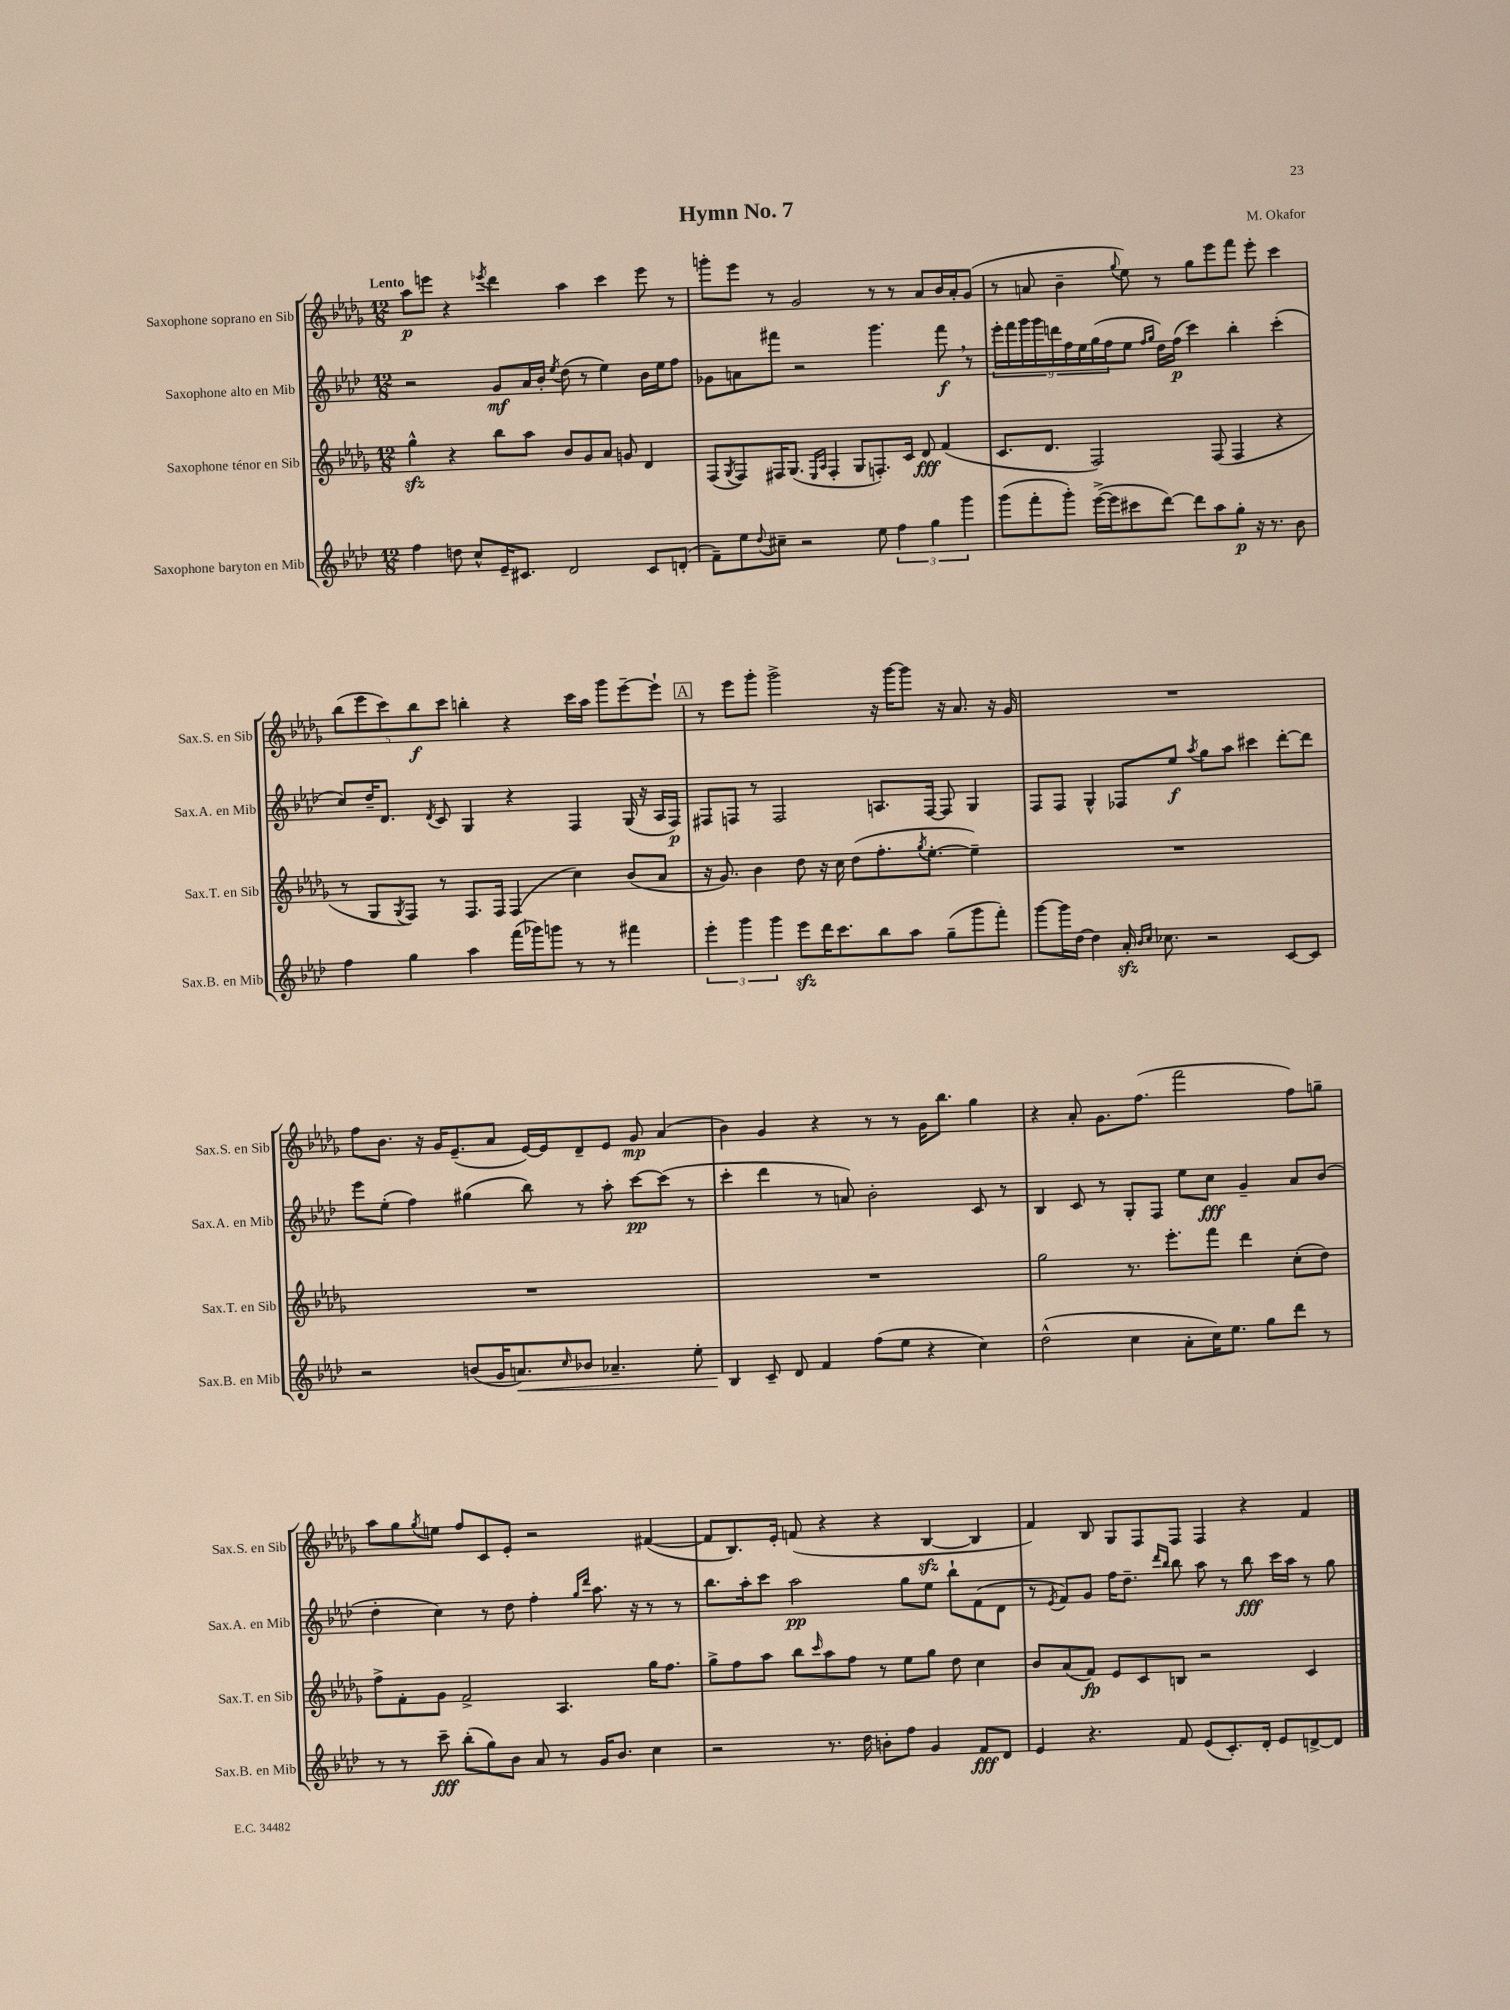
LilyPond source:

\header { title = "Hymn No. 7" composer = "M. Okafor" }
<<
\new StaffGroup <<
\new Staff = "s0" \with { instrumentName = "Saxophone soprano en Sib" shortInstrumentName = "Sax.S. en Sib" } {
    \clef treble \key des \major \numericTimeSignature \time 12/8 \tempo "Lento"
    aes''8\p e'''8 r4 \acciaccatura { ees'''8 } des'''4 aes''4 c'''4 ees'''8 r8 |
    g'''8-. ees'''8 r8 ges'2 r8 r8 aes'8 bes'16 aes'16-. ges'8( |
    r8 a'8 bes'4-- \appoggiatura { ges''8 } ees''8) r8 ges''8 ees'''8 f'''8 ees'''8-. c'''4 |
    \tuplet 5/4 { bes''8( ees'''8 c'''8) bes''8\f c'''8 } b''4-. r4 c'''16 aes''16 ges'''8 ees'''8~-- ees'''8-! |
    \mark \markup { \box "A" } r8 ees'''8 ges'''8-. ges'''2-> r16 ges'''16~ ges'''8 r16 aes'8. r16 ges'16 |
    R1. |
    f''8 bes'8. r16 ges'16 ees'8.--( aes'8 ees'16~) ees'16 des'8-- ees'8 ges'8\mp aes'4( |
    bes'4) ges'4 r4 r8 r8 ges'16 bes''8. ges''4 |
    r4 aes'8-. ges'8. f''8.( f'''2 f''8) g''8-- |
    aes''8 ges''8 \acciaccatura { ges''8 } e''8 f''8 c'8 ees'8-. r2 fis'4~( |
    fis'8 bes8.) ees'16-. f'8( r4 r4 bes4~\sfz bes4 |
    f'4) bes8 ges8 f8 f8 f4 r4 f'4 \bar "|." |
}
\new Staff = "s1" \with { instrumentName = "Saxophone alto en Mib" shortInstrumentName = "Sax.A. en Mib" } {
    \clef treble \key aes \major \numericTimeSignature \time 12/8
    r2 g'8\mf aes'16 bes'16-. \acciaccatura { ees''8 } des''8( r8 ees''4) bes'16 ees''16 f''8 |
    ges'8 a'8 fis'''8 r2 g'''4. fis'''8\f \breathe r8 |
    \tuplet 9/8 { ees'''16-. f'''16 g'''16 g'''16 d'''16 f''16 ees''16 g''16( f''16 } ees''8 \grace { f''16 g''16 } des''16) f''16\p( c'''4) bes''4-. c'''4-.( |
    c''8) des''16-- des'8. \acciaccatura { des'8 } c'8 g4 r4 f4 g16( r16 aes16 f16\p) |
    \mark \markup { \box "A" } fis8 f8 r8 f2 a8. f16~ f8 g4 |
    f8 f8 g4-^ fes8 ees''8\f \acciaccatura { aes''8 } g''8 aes''8 cis'''4 des'''8~-. des'''8 |
    ees'''8 ees''8-.( f''4) gis''4( bes''8) r8 aes''8-. c'''8~\pp c'''8( r8 |
    c'''4-. des'''4 r8 a'8) bes'2-. c'8 r8 |
    bes4 c'8 r8 g8-. f8 ees''8 c''8\fff g'4-- aes'8 bes'8( |
    des''4-. c''4) r8 des''8 f''4-. \grace { g''16 des'''16 } aes''8. r16 r8 r8 |
    bes''8. aes''16-. c'''8 aes''2\pp g''8 ees''8 bes''8-! f'8( des'8 |
    r8 \acciaccatura { ees'8 } f'8) g'8 f''16 des''8.-- \grace { des'''16 bes''16 } bes''8 aes''8 r8 bes''8\fff c'''16 aes''16 r8 g''8 \bar "|." |
}
\new Staff = "s2" \with { instrumentName = "Saxophone ténor en Sib" shortInstrumentName = "Sax.T. en Sib" } {
    \clef treble \key des \major \numericTimeSignature \time 12/8
    ges''4-^\sfz r4 bes''8 aes''8 bes'8 ges'8 aes'8 g'8 des'4 |
    f8( \acciaccatura { ges8 } f8) fis16 ges8.( \grace { ees16 aes16 } fis4-. ges8 f8.-.) c'16 des'8\fff f'4( |
    c'8. des'8. f2) f8( f4 r4 |
    r8 ges8 \acciaccatura { ges8 } f8) r8 f8. f16 f4( c''4) bes'8( aes'8 |
    \mark \markup { \box "A" } r16 ges'8.) bes'4 des''8 r16 c''16 des''8( f''8.-. \acciaccatura { ges''8 } ees''8.~-. ees''4--) |
    R1. |
    R1. |
    R1. |
    ges''2 r8. ees'''8.-. f'''8 des'''4 c''8-.( des''8) |
    f''8-> f'8-. ges'8 f'2-> aes4. ges''16 f''8. |
    ges''8-> f''8 aes''8 bes''8 \grace { c'''16 } aes''8 f''8 r8 ees''8 ges''8 des''8 c''4 |
    bes'8 aes'8( f'8\fp) ees'8 c'8 b8 r2 c'4 \bar "|." |
}
\new Staff = "s3" \with { instrumentName = "Saxophone baryton en Mib" shortInstrumentName = "Sax.B. en Mib" } {
    \clef treble \key aes \major \numericTimeSignature \time 12/8
    f''4 d''8 c''8-^ ees'16-- cis'8. des'2 cis'8 d'8-.( |
    f'8--) ees''8 \appoggiatura { des''8 } cis''8-- r2 ees''8 \tuplet 3/2 { f''4 g''4 g'''4 } |
    g'''8( f'''8-. g'''8-.) ees'''16~->( ees'''16 cis'''8 des'''8~) des'''8 aes''8 g''8-.\p r16 r8. bes'8 |
    f''4 g''4 aes''4 f'''16( ges'''16) g'''8 r8 r8 fis'''4 |
    \mark \markup { \box "A" } \tuplet 3/2 { ees'''4-. g'''4 g'''4 } ees'''8\sfz des'''16 c'''8. bes''8 aes''8 g''8--( g'''8 f'''8-.) |
    g'''8~ g'''16 des''16~ des''4 aes'16-.\sfz \grace { bes'16 c''16 } ces''8. r2 c'8~ c'8 |
    r2 b'8( g'16 a'8.\<) \grace { c''16 } bes'8 aes'4.-- ees''8-. |
    bes4\! c'8-- des'8 f'4 f''8( ees''8 r4 c''4) |
    des''2-^( c''4 aes'8-. c''16) ees''8. g''8 des'''8 r8 |
    r8 r8 c'''8--\fff bes''8-.( g''8) bes'8 aes'8 r8 g'16 bes'8. c''4 |
    r2 r8. des''16 b'8-. f''8 g'4 f'8\fff des'8 |
    ees'4 r4. f'8 ees'8( c'8.-.) des'16-. ees'8 d'8~-> d'8 \bar "|." |
}
>>
>>
\layout { \context { \Score \remove "Bar_number_engraver" } }
